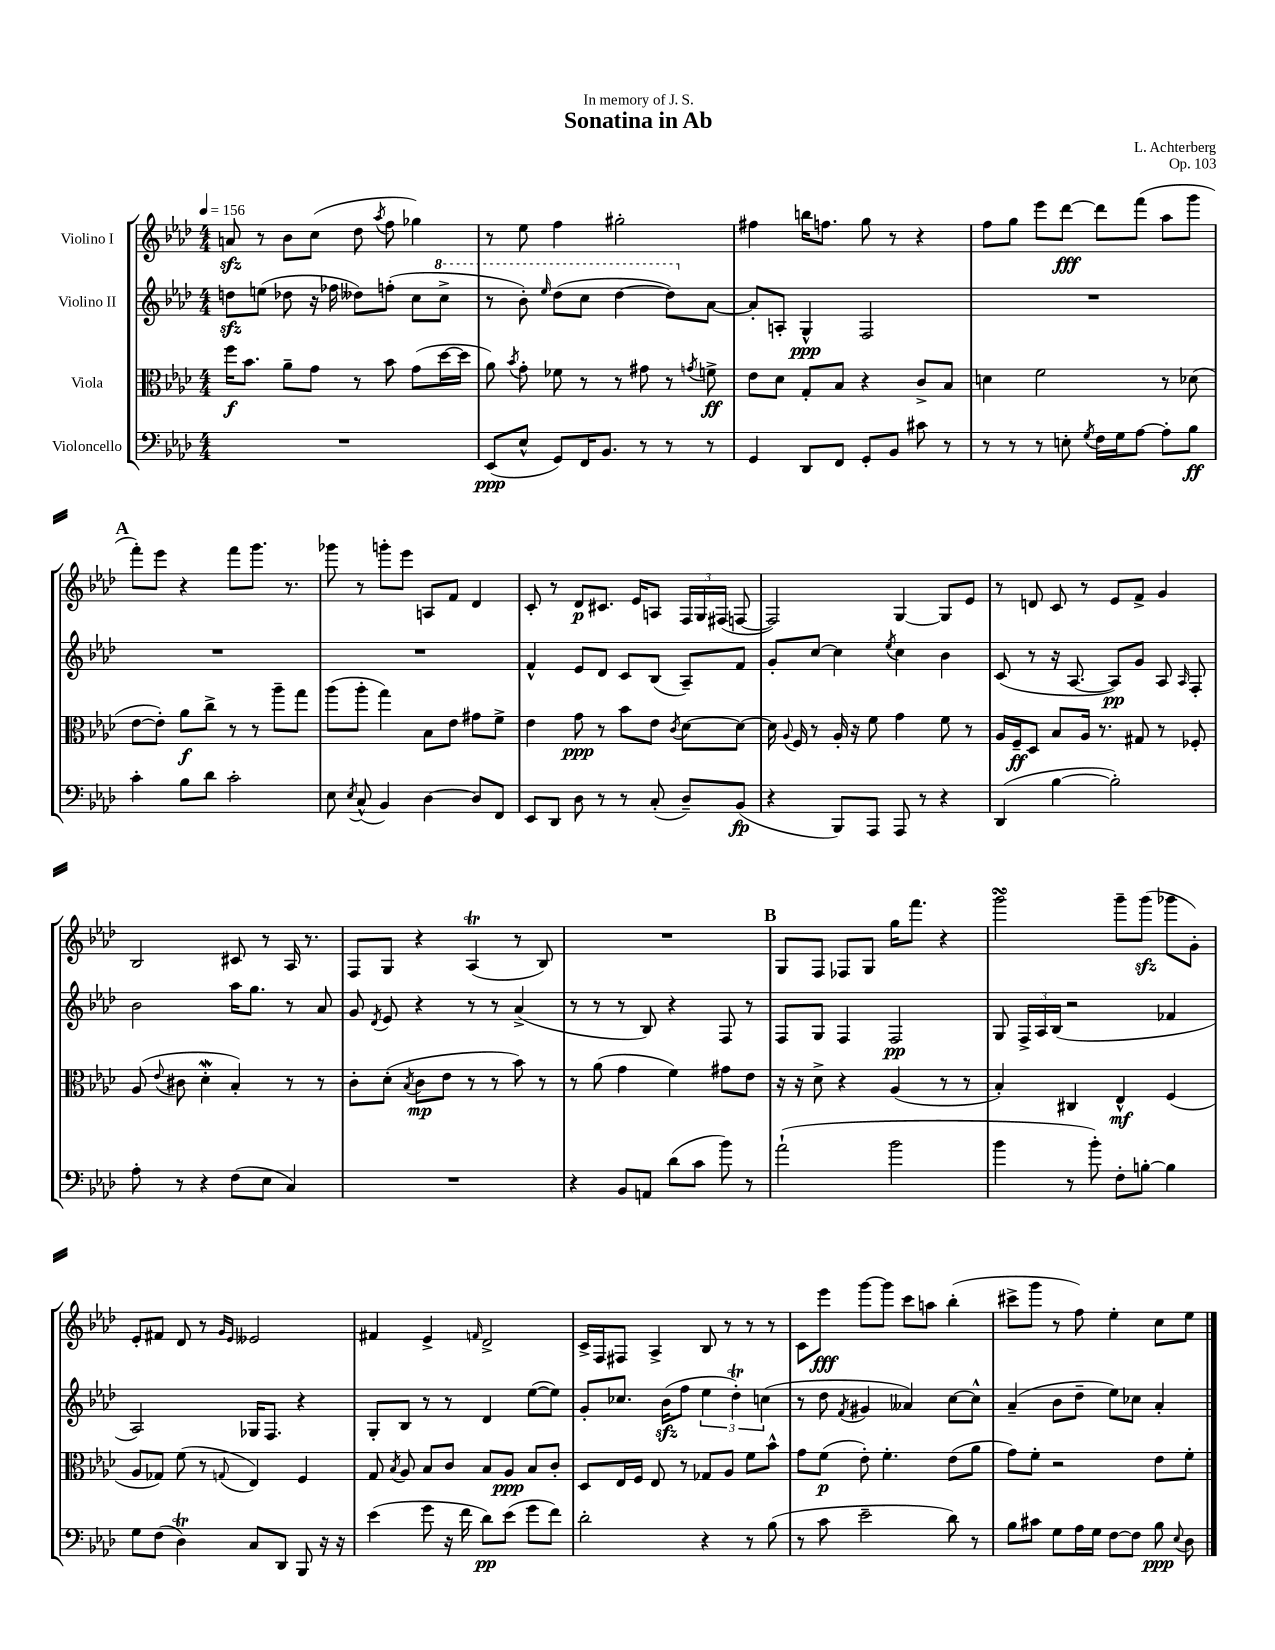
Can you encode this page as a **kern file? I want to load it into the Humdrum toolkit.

**kern	**kern	**kern	**kern
*staff4	*staff3	*staff2	*staff1
*clefF4	*clefC3	*clefG2	*clefG2
*k[b-e-a-d-]	*k[b-e-a-d-]	*k[b-e-a-d-]	*k[b-e-a-d-]
*M4/4	*M4/4	*M4/4	*M4/4
*MM156	*MM156	*MM156	*MM156
1r	16ff	8dd	8a
.	8.b-	.	.
.	.	(8ee	8r
.	8a-~	8dd-	8b-
.	8g	16r	(8cc
.	.	16ff-	.
.	8r	8dd--)	8dd-
.	.	.	8qaa-
.	8b-	(8ff'	8ff
.	(8g	8cc	4gg-)
.	[16dd-	8ccc^	.
.	16dd-]	.	.
=	=	=	=
(8EE-	8a-)	8r	8r
.	8qb-	.	.
8E-^^	8g'	8bb-')	8ee-
.	.	16qqeee-	.
8GG)	8f-	(8ddd-	4ff
16FF	8r	8ccc	.
8.BB-	.	.	.
.	8r	[4ddd-	2gg#'
8r	8g#	.	.
8r	8r	8ddd-])	.
.	8qg	.	.
8r	8f^	[8a-	.
=	=	=	=
4GG	8e-	8a-']	4ff#
.	8d-	8A'	.
8DD-	8G'	4G^^	16bb
.	.	.	8.ff
8FF	8B-	.	.
8GG'	4r	2F	8gg
8BB-	.	.	8r
8c#	8c^	.	4r
8r	8B-	.	.
=	=	=	=
8r	4d	1r	8ff
8r	.	.	8gg
8r	2f	.	8eee-
8E'	.	.	[8ddd-
8qG	.	.	.
16F	.	.	8ddd-]
16G	.	.	.
[8A-	.	.	(8fff
8A-']	8r	.	8aa-
8B-	(8d-	.	8ggg
=	=	=	=
4c'	[8e-	1r	8fff')
.	8e-'])	.	8eee-
8B-	8a-	.	4r
8d-	8cc^	.	.
2c'	8r	.	8fff
.	8r	.	8.ggg
.	8aa-~	.	.
.	.	.	8.r
.	8gg	.	.
=	=	=	=
8E-	(8aa-	1r	8ggg-
8qE-	.	.	.
(8C^^	8aa-'	.	8r
4BB-)	4gg)	.	8ggg'
.	.	.	8eee-
[4D-	8B-	.	8A
.	8e-	.	8f
8D-]	8g#	.	4d-
8FF	8f^	.	.
=	=	=	=
8EE-	4e-	4f^^	8c'
8DD-	.	.	8r
8D-	8g	8e-	8d-
8r	8r	8d-	8.c#
8r	8b-	8c	.
.	.	.	16e-
(8C'	8e-	(8B-	8A
.	8qc	.	.
8D-~)	[8d-	8A-~)	24F
.	.	.	24G
.	.	.	(24F#
(8BB-	8d-_	8f	[8F
=	=	=	=
4r	16d-]	8g'	2F])
.	8qqA-	.	.
.	16F	.	.
.	8r	[8cc	.
8BBB-)	16A-'	4cc]	.
.	16r	.	.
8AAA-	8f	.	.
.	.	8qee-	.
8AAA-	4g	4cc	[4G
8r	.	.	.
4r	8f	4b-	8G]
.	8r	.	8e-
=	=	=	=
(4DD-	16A-	(8c	8r
.	16F~	.	.
.	8D-	8r	8d
[4B-	8B-	16r	8c
.	.	[8.A-	.
.	16A-	.	8r
.	8.r	.	.
2B-'])	.	8A-])	8e-
.	8G#	8g	8f^
.	8r	8A-	4g
.	.	16qqA-	.
.	8F-'	8F'	.
=	=	=	=
8A-'	(8A-	2b-	2B-
.	8qqe-	.	.
8r	8c#	.	.
4r	4d-'	.	.
(8F	4B-')	16aa-	8c#
.	.	8.gg	.
8E-	.	.	8r
4C)	8r	8r	16A-
.	.	.	8.r
.	8r	8a-	.
=	=	=	=
1r	8c'	8g	8F
.	.	8qd-	.
.	(8d-'	8e-	8G
.	8qB-	.	.
.	8c	4r	4r
.	8e-	.	.
.	8r	8r	(4A-
.	8r	8r	.
.	8b-)	(4a-^	8r
.	8r	.	8B-)
=	=	=	=
4r	8r	8r	1r
.	(8a-	8r	.
8BB-	4g	8r	.
8AA	.	8B-)	.
(8d-	4f)	4r	.
8c	.	.	.
8b-)	8g#	8F	.
8r	8e-	8r	.
=	=	=	=
(2a-`	16r	8F	8G
.	16r	.	.
.	8d-^	8G	8F
.	4r	4F	8F-
.	.	.	8G
2b-	(4A-	2F	16gg
.	.	.	8.fff
.	8r	.	4r
.	8r	.	.
=	=	=	=
4b-	4B-')	8G	2ggg
.	.	24F^	.
.	.	24A-	.
.	.	(24B-	.
8r	4C#	2r	.
8b-')	.	.	.
8F'	4E-^^	.	8ggg~
[8B'	.	.	(8ggg
4B]	(4F	4f-	8ggg-
.	.	.	8g')
=	=	=	=
8G	8A-	2A-)	8e-'
(8F	8G-)	.	8f#
4D-)	(8f	.	8d-
.	8r	.	8r
.	.	.	16qqg
.	8qqG	.	16qqe-
8C	4E-)	16G-	2e--
.	.	8.F	.
8DD-	.	.	.
8BBB-	4F	4r	.
16r	.	.	.
16r	.	.	.
=	=	=	=
(4e-	8G	8G'	4f#
.	8qB-	.	.
.	8A-	8B-	.
8g	8B-	8r	4e-^
16r	8c	8r	.
16f	.	.	.
.	.	.	16qqf
8d-)	8B-	4d-	2d-^
(8e-	8A-	.	.
8g	8B-	([8ee-	.
8f)	8c'	8ee-])	.
=	=	=	=
2d-'	8D-	8g'	16c^
.	.	.	16F
.	16E-	8.cc-	8F#
.	16F	.	.
.	8E-	.	4A-^
.	.	(16b-	.
.	8r	8ff	.
4r	8G-	6ee-	8B-
.	8A-	.	8r
.	.	6dd-')	.
8r	8f	.	8r
.	.	(6cc	.
(8B-	8b-^^	.	8r
=	=	=	=
8r	8g	8r	8c
8c	(8f	8dd-	8eee-
.	.	8qf	.
2e-~	8e-')	4g#	[8ggg
.	4.f'	.	8ggg]
.	.	4a--)	8ccc
.	.	.	8aa
8d-)	(8e-	[8cc	(4bb-'
8r	8a-	8cc^^]	.
=	=	=	=
8B-	8g)	(4a-~	8ccc#^
8c#	8f'	.	8ggg
8G	2r	8b-	8r
16A-	.	8dd-~	8ff)
16G	.	.	.
[8F	.	8ee-)	4ee-'
8F]	.	8cc-	.
8B-	8e-	4a-'	8cc
8qqE-	.	.	.
8D-	8f'	.	8ee-
==	==	==	==
*-	*-	*-	*-
